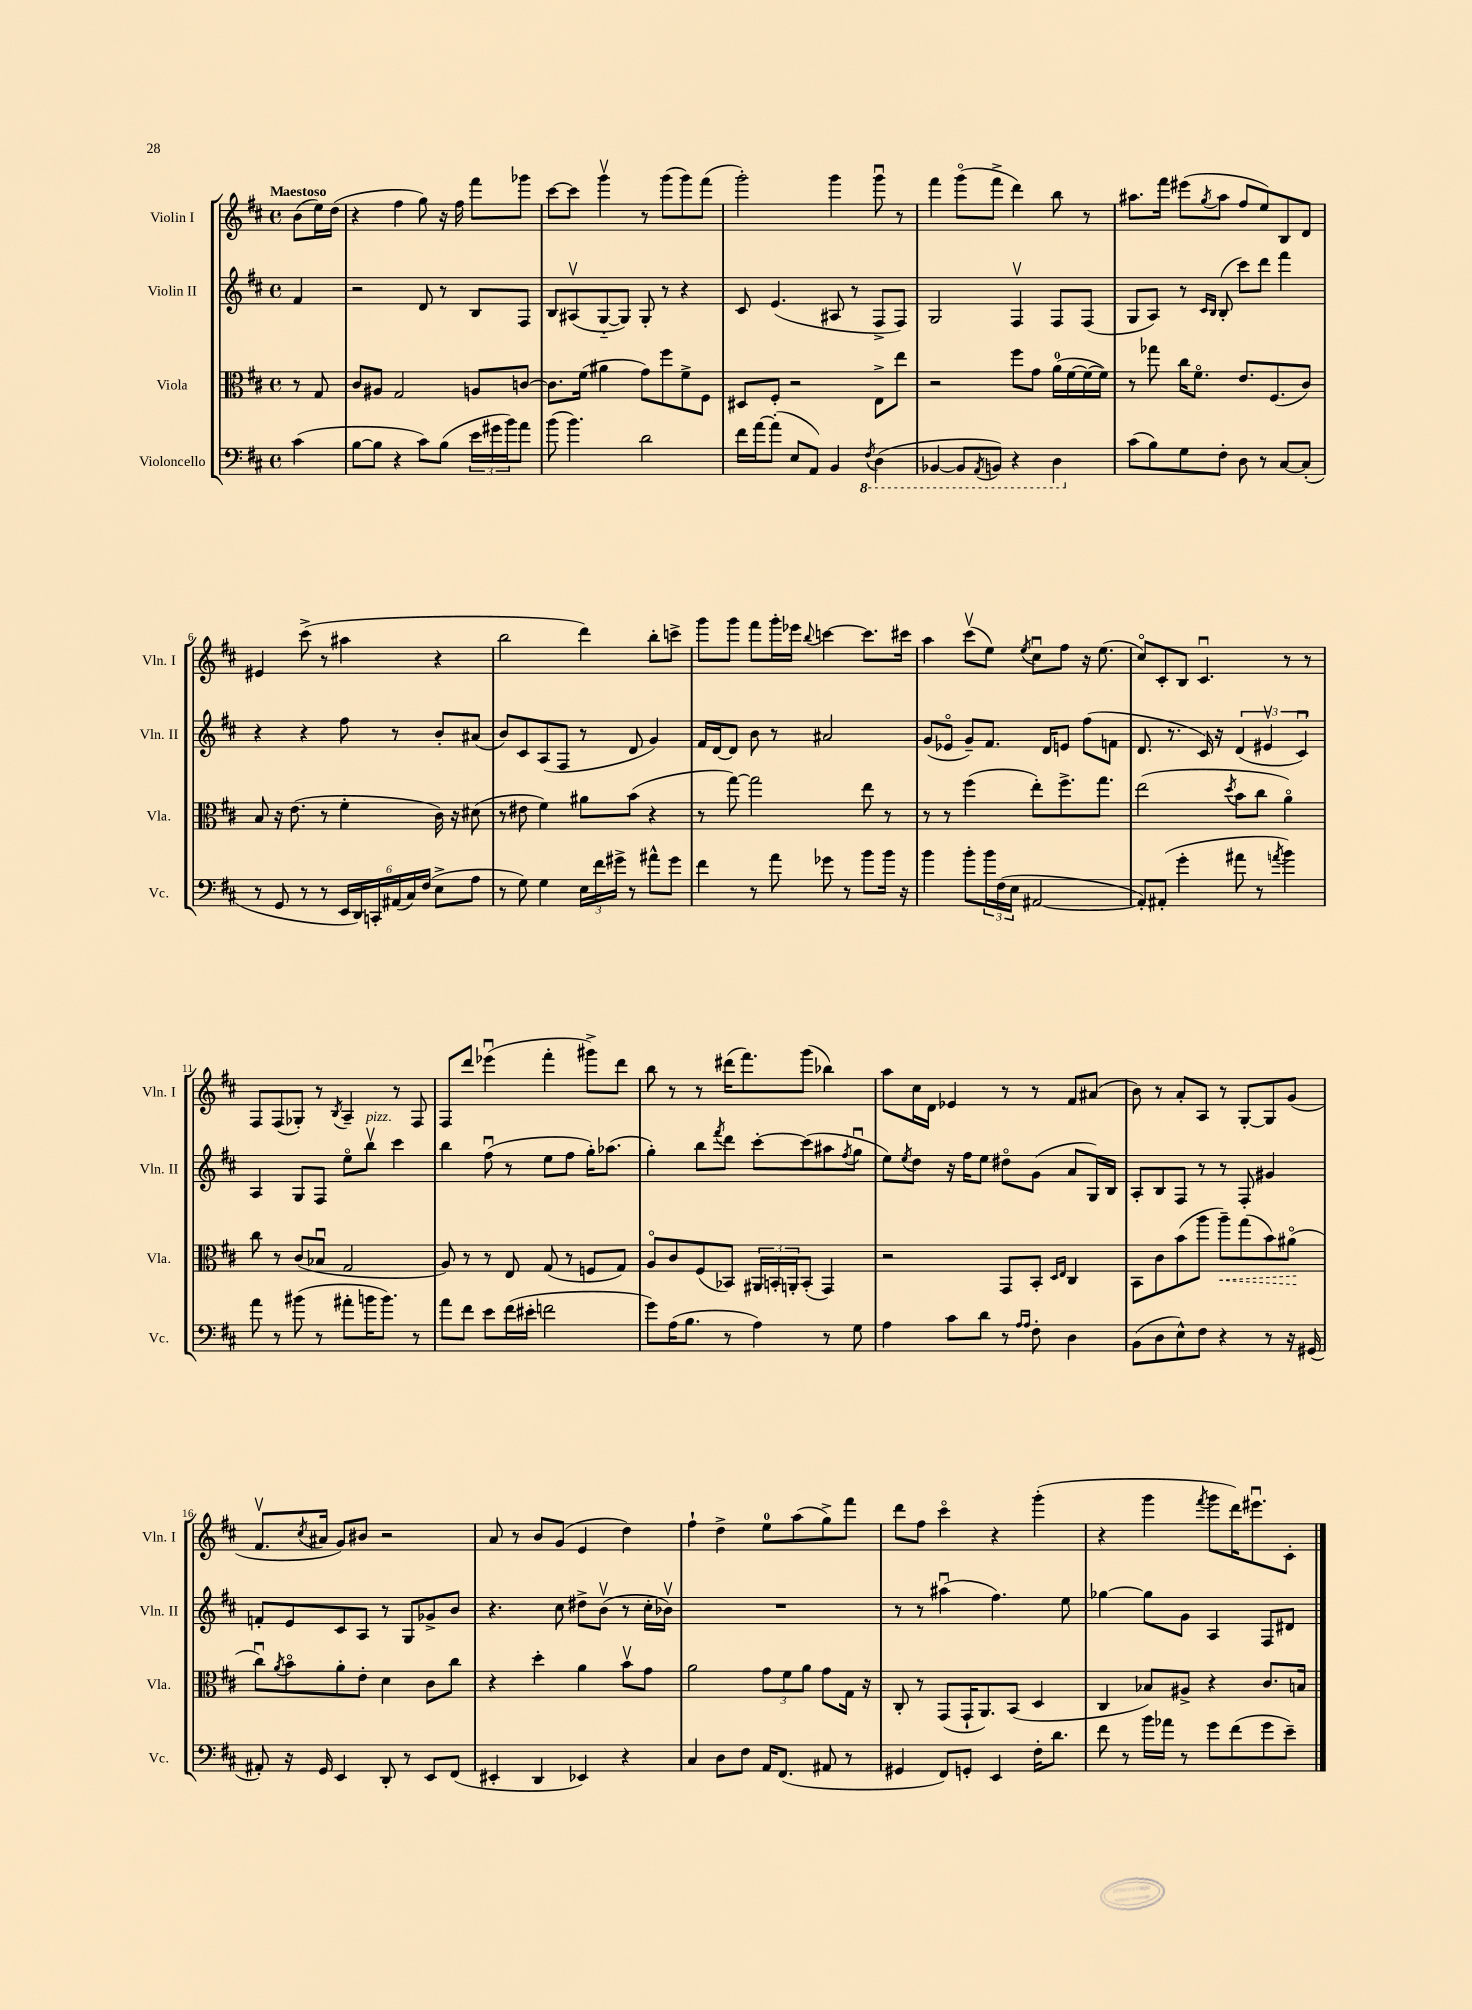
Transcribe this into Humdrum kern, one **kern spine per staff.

**kern	**kern	**kern	**kern
*staff4	*staff3	*staff2	*staff1
*clefF4	*clefC3	*clefG2	*clefG2
*k[f#c#]	*k[f#c#]	*k[f#c#]	*k[f#c#]
*M4/4	*M4/4	*M4/4	*M4/4
*met(c)	*met(c)	*met(c)	*met(c)
(4c#\	8r	4f#/	(8b\L
.	8G/	.	16ee\L)
.	.	.	(16dd\JJ
=	=	=	=
[8B\L	8c#/L	2r	4r
8B\]J	8A#/J	.	.
4r	2G/	.	4ff#\
8c#\L)	.	8d/	8gg\)
(8B\J	.	8r	16r
.	.	.	16ff#\
24e\LL	8A/L	8B/L	8fff#\L
24g#\	.	.	.
24b\J)	.	.	.
8a\J	[8c/J	8F#/J	8ggg-\J
=	=	=	=
(8b\	8.c\]L	8B/L	[8ccc#\L
4.b\)	.	(8A#v/	8ccc#\]J
.	(16f#\Jk	.	.
.	4a#\	[8G'~/	4gggv\
.	.	8G/]J)	.
2d\	8g\L)	8G'/	8r
.	8ff#\	8r	(8ggg\L
.	8f#^\	4r	8ggg\)
.	8F#\J	.	(8fff#\J
=	=	=	=
16f#\LL	8D#/L	8c#/	2ggg'\)
[16a\J	.	.	.
(8a'\]J	8F#'/J	(4.e/	.
8E/L	2r	.	.
8AA/J)	.	.	.
4BB/	.	8A#/	4ggg\
.	.	8r	.
8qFF#/	.	.	.
(4DD\	8E^\L	8F#^/L	8gggu\
.	8ee\J	8F#/J)	8r
=	=	=	=
[4BBB-/	2r	2G/	4fff#\
8BBB-/]L	.	.	(8gggo\L
8qAAA/	.	.	.
8BBB/J)	.	.	8fff#^\J
4r	8ff#\L	4F#v/	4ddd\)
.	8g\J	.	.
4DD\	(16a\LL	8F#/L	8bb\
.	[16f#\	.	.
.	16f#\_	(8F#/J	8r
.	16f#\]JJ)	.	.
=	=	=	=
(8c#\L	8r	8G/L	8.aa#\L
8B\)	8gg-\	8A/J)	.
.	.	.	16fff#\Jk
8G\	16cc#\LK	8r	(8eee#\L
.	8.f#o\J	.	.
.	.	16qqc#/LL	.
.	.	16qqB/JJ	8qgg/
8F#'\J	.	(8B'/	8aa#\J
8D\	8.e/L	8ccc#\L)	8ff#/L
8r	.	8ddd\J	8ee/)
.	(8.F#/	.	.
[8C#/L	.	4fff#\	8B/
(8C#'/]J	8c#/J)	.	8d/J
=	=	=	=
8r	8B/	4r	4e#/
8GG/	16r	.	.
.	(8.e\	.	.
8r	.	4r	(8ccc#^\
8r	8r	.	8r
24EE/LL	4f#'\	8ff#\	4aa#\
24DD/)	.	.	.
24CC'/	.	.	.
(24AA#/	.	8r	.
24C#/)	.	.	.
(24F#/JJ	.	.	.
8E^\L	16c#\)	8b'/L	4r
.	16r	.	.
8A\J	(8d#\	(8a#/J	.
=	=	=	=
8r	8r	8b/L)	2bb\
8G\)	8e#\	8c#/	.
4G\	4f#\)	(8A/	.
.	.	8F#/J	.
24E\LL	8a#\L	8r	4ddd\)
24f#\	.	.	.
24g#^\JJ	.	.	.
8r	(8b\J	8d/	.
8a#^^\L	4r	4g/)	8bb'\L
8g#\J	.	.	8ccc^\J
=	=	=	=
4f#\	8r	16f#/LL	8ggg\L
.	.	[16d/J	.
.	[8gg\)	8d/]J	8ggg\J
8r	2gg\]	8b\	8fff#\L
8a\	.	8r	16ggg'\L
.	.	.	16eee-\JJ
.	.	.	8qqbb/
8g-\	.	2a#/	[4ccc\
8r	.	.	.
8b\L	8ee\	.	8.ccc\]L
16b\Jk	8r	.	.
16r	.	.	16ccc#\Jk
=	=	=	=
4b\	8r	(8g/L	4aa\
.	8r	8e-o/J	.
8b'\L	(4ff#\	8g~/L)	(8ccc#v\L
24b\L	.	8.f#/J	8ee\J)
(24F#\	.	.	.
24E\JJ	.	.	.
.	.	.	8qee/
[2AA#/	8ee'\L)	.	8cc#u\L
.	.	16d/LK	.
.	8.ff#^\	8e/J	8ff#\J
.	.	(8ff#\L	16r
.	8.gg\J	.	(8.ee\
.	.	8f\J	.
=	=	=	=
8AA#'/]L)	(2ee\	8.d/	8cc#o/L)
(8AA#'/J	.	.	8c#'/
.	.	8.r	.
4g'\	.	.	8B/J
.	.	16c#/)	4.c#u/
.	.	16r	.
.	8qdd/	.	.
8a#\	8b\L	(6d/	.
8r	8cc#\J	.	.
.	.	6e#v/	.
8qa/	.	.	.
4b\)	4ao\)	.	8r
.	.	6c#u/)	.
.	.	.	8r
=	=	=	=
8a\	8cc#\	4A/	8F#/L
8r	8r	.	(8F#/
(8b#\	(8c#/L	8G/L	8G-'/J)
8r	8B-u/J	8F#/J	8r
.	.	.	8qB/
8a#'\L	2G/	8eeo\L	4A~/
16b\K	.	8bbv\J	.
8.b\J)	.	.	.
.	.	4ccc#\	8r
8r	.	.	8F#/
=	=	=	=
8a\L	8A/)	4bb\	8F#/L
8f#\J	8r	.	8ddd/J
8e\L	8r	(8ff#u\	(4eee-u\
(16f#\L	8E/	8r	.
16e#'\JJ	.	.	.
2f\	(8G/	8ee\L	4fff#'\
.	8r	8ff#\J	.
.	8F/L	16gg'\LK)	8ggg#^\L)
.	.	(8.aa-\J	.
.	8G/J)	.	8ddd\J
=	=	=	=
8g\L)	8Ao/L	4gg'\)	8bb\
(16A\K	8c#/	.	8r
8.B\J	.	.	.
.	(8F#/	8bb\L	8r
.	.	8qfff#/	.
8r	8BB-/J)	8ddd\J	(16ddd#\LK
.	.	.	8.fff#\)
4A\)	24AA#/LL	[8ccc#'\L	.
.	24BB'/	.	.
.	24AA'/J	.	.
.	(8BB'/J	(8ccc#\]	(8ggg\J
8r	4GG/)	8aa#\	4bb-\)
.	.	8qff#/	.
8G\	.	8ggu\J	.
=	=	=	=
4A\	2r	8ee\L)	8aa\L
.	.	8qee/	.
.	.	8dd\J	16cc#\L
.	.	.	16d\JJ
8c#\L	.	16r	4e-/
.	.	16ff#\LK	.
8d\J	.	8ee\J	.
8r	8GG/L	8dd#o\L	8r
16qqA/LL	.	.	.
16qqA/JJ	.	.	.
8F#'\	8BB'/J	(8g\J	8r
.	16qqD/LL	.	.
.	16qqE/JJ	.	.
4D\	4C#/	8a/L	8f#/L
.	.	16G/L)	(8a#/J
.	.	16B/JJ	.
=	=	=	=
(8BB\L	8BB\L	8A'/L	8b\)
8D\	8c#\	8B/	8r
8E^^\)	(8b\	8F#/J	8a'/L
8F#\J	8aa\J	8r	8A/J
4r	8aa~\L)	8r	8r
.	(8gg\	8F#'/	[8G'/L
8r	8b\)	4g#/	8G/]
16r	(8a#o\J	.	(8g/J
(16GG#/	.	.	.
=	=	=	=
8AA#'/)	8cc#u\L)	8f'/L	8.f#v/L
.	8qa/	.	.
16r	8bo\	8e/	.
.	.	.	8qcc#/
16GG/	.	.	16a#/Jk
4EE/	8a'\	8c#/	8g/L)
.	8e'\J	8A/J	8b#/J
8DD'/	4d\	8r	2r
8r	.	8G/L	.
8EE/L	8c#\L	8g-^/	.
(8FF#/J	8cc#\J	8b/J	.
=	=	=	=
4EE#'/	4r	4.r	8a/
.	.	.	8r
4DD/	4dd'\	.	8b/L
.	.	8cc#\	(8g/J
4EE-/)	4a\	8dd#^\L	4e/
.	.	(8bv\J	.
4r	8bv\L	8r	4dd\)
.	8g\J	16cc#'\LL	.
.	.	16b-v\JJ)	.
=	=	=	=
4C#/	2a\	1r	4ff#`\
8D\L	.	.	4dd^\
8F#\J	.	.	.
16AA/LK	12g\L	.	8ee\L
(8.FF#/J	.	.	.
.	12f#\	.	.
.	.	.	(8aa\
.	12a\J	.	.
8AA#/	8g\L	.	8gg^\)
8r	16G\Jk	.	8fff#\J
.	16r	.	.
=	=	=	=
4GG#/	8C#'/	8r	8ddd\L
.	8r	8r	8ff#\J
8FF#/L)	(8GG/L	(4aa#u\	4ccc#o\
8GG'/J	16GG`/K	.	.
.	8.AA/)	.	.
4EE/	.	4.ff#\)	4r
.	(8BB/J	.	.
16F#'\LK	4D/	.	(4ggg'\
8.d\J	.	.	.
.	.	8ee\	.
=	=	=	=
8f#\	4C#/	[4gg-\	4r
8r	.	.	.
16b\LL	8B-/L)	8gg-\]L	4ggg\
16a-\JJ	.	.	.
8r	8A#^/J	8g\J	.
.	.	.	8qfff#/
8g\L	4r	4A/	8ggg\L
(8f#\	.	.	16ddd\K)
.	.	.	8.eee#u\
8g\	8.c#/L	8F#/L	.
8e~\J)	.	8d#/J	8c#'\J
.	16B/Jk	.	.
==	==	==	==
*-	*-	*-	*-
